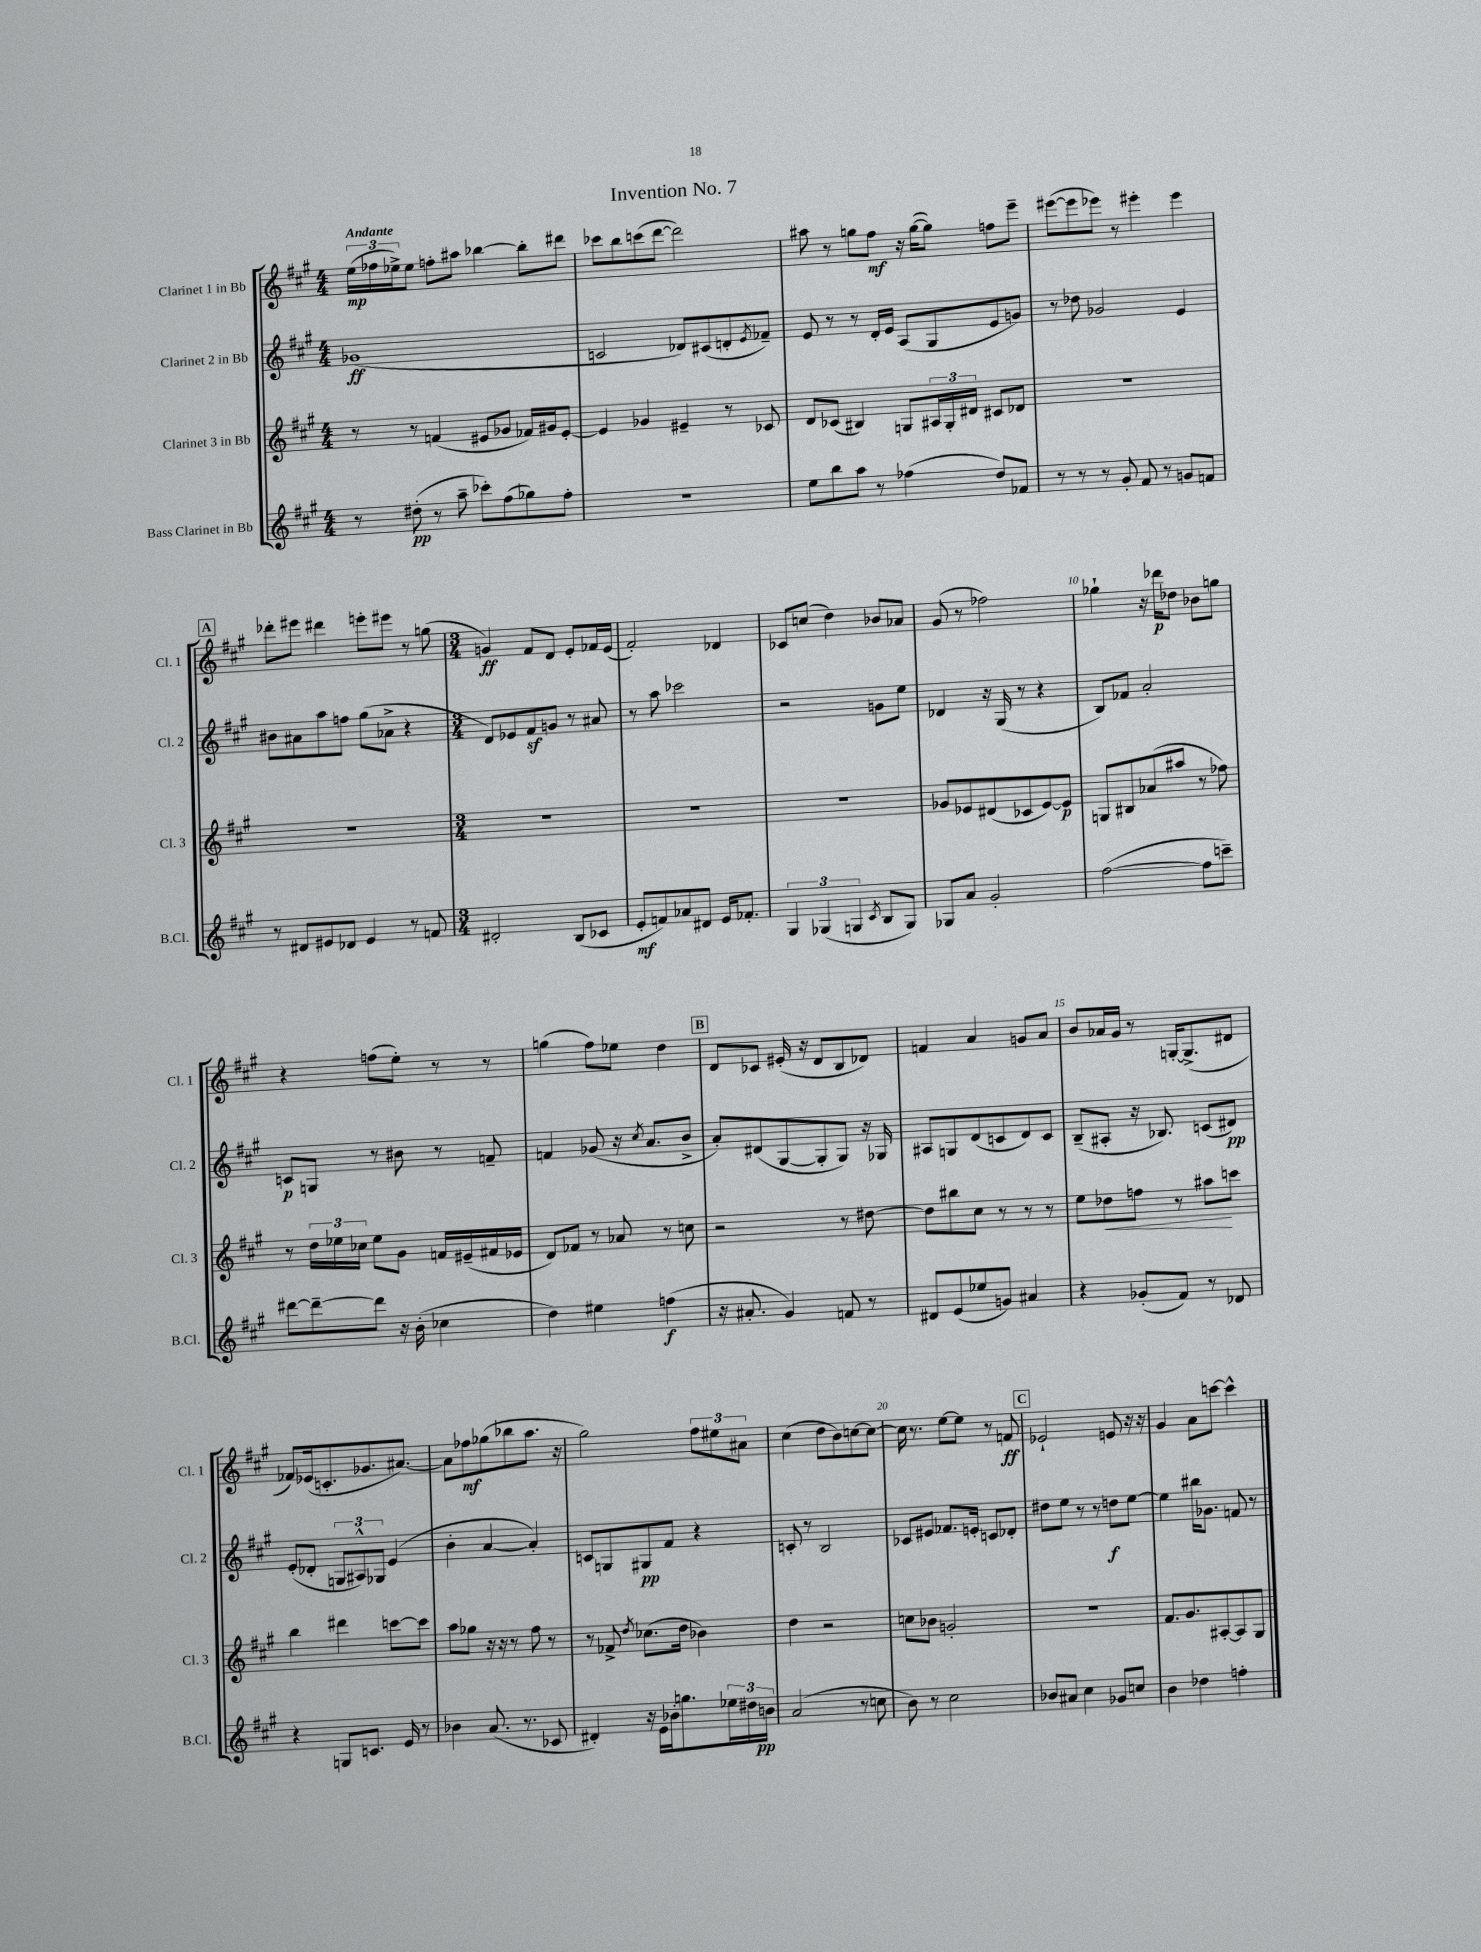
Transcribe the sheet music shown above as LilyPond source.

\header { title = "Invention No. 7" }
<<
\new StaffGroup <<
\new Staff = "s0" \with { instrumentName = "Clarinet 1 in Bb" shortInstrumentName = "Cl. 1" } {
    \clef treble \key a \major \numericTimeSignature \time 4/4 \tempo "Andante"
    \tuplet 3/2 { e''16\mp( fes''16 ees''16->) } ees''8 f''8-. ais''8 bes''4~ bes''8-. dis'''8 |
    ces'''8 b''8 c'''8( d'''8~ d'''2) |
    ais''8 r8 g''8 fis''8\mf r16 g''16~( g''8) f''8 e'''8-- |
    eis'''8~( eis'''8 ees'''8) r8 eis'''4-. eis'''4 |
    \mark \markup { \box "A" } des'''8-. eis'''8 dis'''4 e'''8-. eis'''8 r8 g''8( |
    \numericTimeSignature \time 3/4 g'4\ff) fis'8 d'8 e'8-. fes'16 e'16( |
    fis'2-.) des'4 |
    ces'8 c''8( d''4) bes'8 aes'8 |
    gis'8( r8 fes''2) |
    ges''4-! r16 des'''16\p des''8 bes'8 g''8 |
    r4 f''8( e''8-.) r8 r8 |
    g''4( fis''8) ees''8 d''4 |
    \mark \markup { \box "B" } d'8 ces'8 eis'16-.( r16 d'8 b8 des'8) |
    f'4 a'4 g'8 a'8 |
    b'8 aes'16 gis'16 r8 g16~-. g8.->( dis'8 |
    fes'8) ees'16( c'8.-. ges'8. ais'8.~) |
    ais'8 fes''8\mf ges''8( bes''8 a''8. r16 |
    gis''2) \tuplet 3/2 { fis''8 eis''8 ais'8 } |
    cis''4( d''8 b'8) c''8~ c''8~ |
    c''16 r8. e''8~ e''8 r8 f'8\ff |
    \mark \markup { \box "C" } ees'2-! e'8 r16 r16 |
    gis'4 a'8 c'''8~ c'''4-^ \bar "|." |
}
\new Staff = "s1" \with { instrumentName = "Clarinet 2 in Bb" shortInstrumentName = "Cl. 2" } {
    \clef treble \key a \major \numericTimeSignature \time 4/4
    ges'1\ff( |
    c'2 des'8) cis'8( d'8-. \acciaccatura { e'8 } fes'8--) |
    e'8 r8 r8 d'16-. e'16 a8( gis8 e'8 g'8) |
    r8 des''8 ges'2 e'4 |
    \mark \markup { \box "A" } bis'8 ais'8 a''8 f''8 gis''8( aes'8-> r4 |
    \numericTimeSignature \time 3/4 d'8) ees'8 fis'8\sf g'8 r8 ais'8 |
    r8 a''8 ces'''2 |
    r2 g'8 e''8 |
    des'4 r16 gis16( r8 r4 |
    b8) fes'8 a'2-. |
    c'8\p g8 r8 bis'8 r8 f'8-- |
    f'4 ges'8( r16 \acciaccatura { cis''8 } a'8. b'8-> |
    \mark \markup { \box "B" } a'8-.) dis'8( gis8~ gis8-. gis8) r16 ges16 |
    ais8 g8 d'8( c'8 d'8) c'8 |
    b8--( ais8-. r16 bes8.) c'8( dis'8\pp) |
    e'8-.( des'8-. \tuplet 3/2 { g8 ais8-^) ges8 } e'4( |
    b'4-. a'4~ a'4-.) |
    c'8 g8 gis8\pp fis'8 r4 |
    c'8-. r8 b2 |
    ces'8 eis'8 fes'8. e'16-. c'8 des'8-. |
    \mark \markup { \box "C" } dis''8 e''8 r8 r8 d''8\f e''8~ |
    e''4 bis''16 ges'8. f'8 r8 \bar "|." |
}
\new Staff = "s2" \with { instrumentName = "Clarinet 3 in Bb" shortInstrumentName = "Cl. 3" } {
    \clef treble \key a \major \numericTimeSignature \time 4/4
    r8 r8 f'4( eis'8 ges'8 fes'16) gis'16 eis'8~-. |
    eis'4 ges'4 eis'4-- r8 ces'8 |
    d'8 ces'8( bis4) g8 \tuplet 3/2 { ais16 g16-. dis'16 } cis'8 des'8 |
    r1 |
    \mark \markup { \box "A" } R1 |
    \numericTimeSignature \time 3/4 R2. |
    R2. |
    R2. |
    ges'8 ees'8 dis'8( ces'8 ees'8~) ees'8\p |
    g8 bis8 aes'8( ais''8 r8 fes''8) |
    r8 \tuplet 3/2 { d''16 ees''16 ces''16 } ees''8 gis'8 f'16 eis'16--( fis'16 ees'16 |
    d'8) fes'8 r8 aes'8 r8 c''8 |
    \mark \markup { \box "B" } r2 r8 dis''8~ |
    dis''8 bis''8 cis''8 r8 r8 r8 |
    e''8 des''8\< f''8 r8 ais''8\! c'''8 |
    b''4 dis'''4 c'''8~ c'''8 |
    a''8 ges''8 r16 r16 r8 fis''8 r8 |
    r8 fes'8-> \acciaccatura { d''8 } ces''8.( d''16 bes'4) |
    d''4 r2 |
    c''8 bes'8 g'2-. |
    \mark \markup { \box "C" } R2. |
    fis'8. gis'8. ais8~-. ais8 gis8 \bar "|." |
}
\new Staff = "s3" \with { instrumentName = "Bass Clarinet in Bb" shortInstrumentName = "B.Cl." } {
    \clef treble \key a \major \numericTimeSignature \time 4/4
    r8 dis''8-.\pp( r8 a''8-- ces'''8-.) fis''8( ges''8) fis''8-. |
    R1 |
    e''8 b''8 a''8 r8 fes''4( d''8) fes'8 |
    r8 r8 r8 gis'8-. fis'8 r8 g'8 f'8 |
    \mark \markup { \box "A" } r8 dis'8 eis'8 des'8 eis'4 r8 f'8 |
    \numericTimeSignature \time 3/4 dis'2-. b8( ces'8 |
    e'8-.\mf f'8) aes'8 dis'8 e'16 fes'8.-. |
    \tuplet 3/2 { gis4 ges4( g4 } \acciaccatura { cis'8 } b8 g8) |
    ges8 a'8 gis'2-. |
    fis''2~( fis''8 c'''8--) |
    dis'''8~ dis'''8~-- dis'''8 r16 b'16-.( ces''4 |
    d''4) eis''4 f''4\f( |
    \mark \markup { \box "B" } r16 ais'8.-. gis'4) f'8 r8 |
    dis'8 e'8( ees''8 g'8) ais'4 |
    r4 ges'8-.( fis'8) r8 des'8 |
    r4 g8 c'8. e'16 r8 |
    bes'4 a'8.( r8. ces'8 |
    dis'4-.) r16 e'16 bes'16-. g''8. \tuplet 3/2 { ees''16 dis''16 b'16\pp } |
    a'2( r8 c''8 |
    b'8) r8 cis''2 |
    \mark \markup { \box "C" } bes'8 ais'8 cis''4 ges'8 c''8 |
    b'4 des''4 f''4-. \bar "|." |
}
>>
>>
\layout { \context { \Score \override BarNumber.break-visibility = ##(#f #t #t) barNumberVisibility = #(every-nth-bar-number-visible 5) } }
